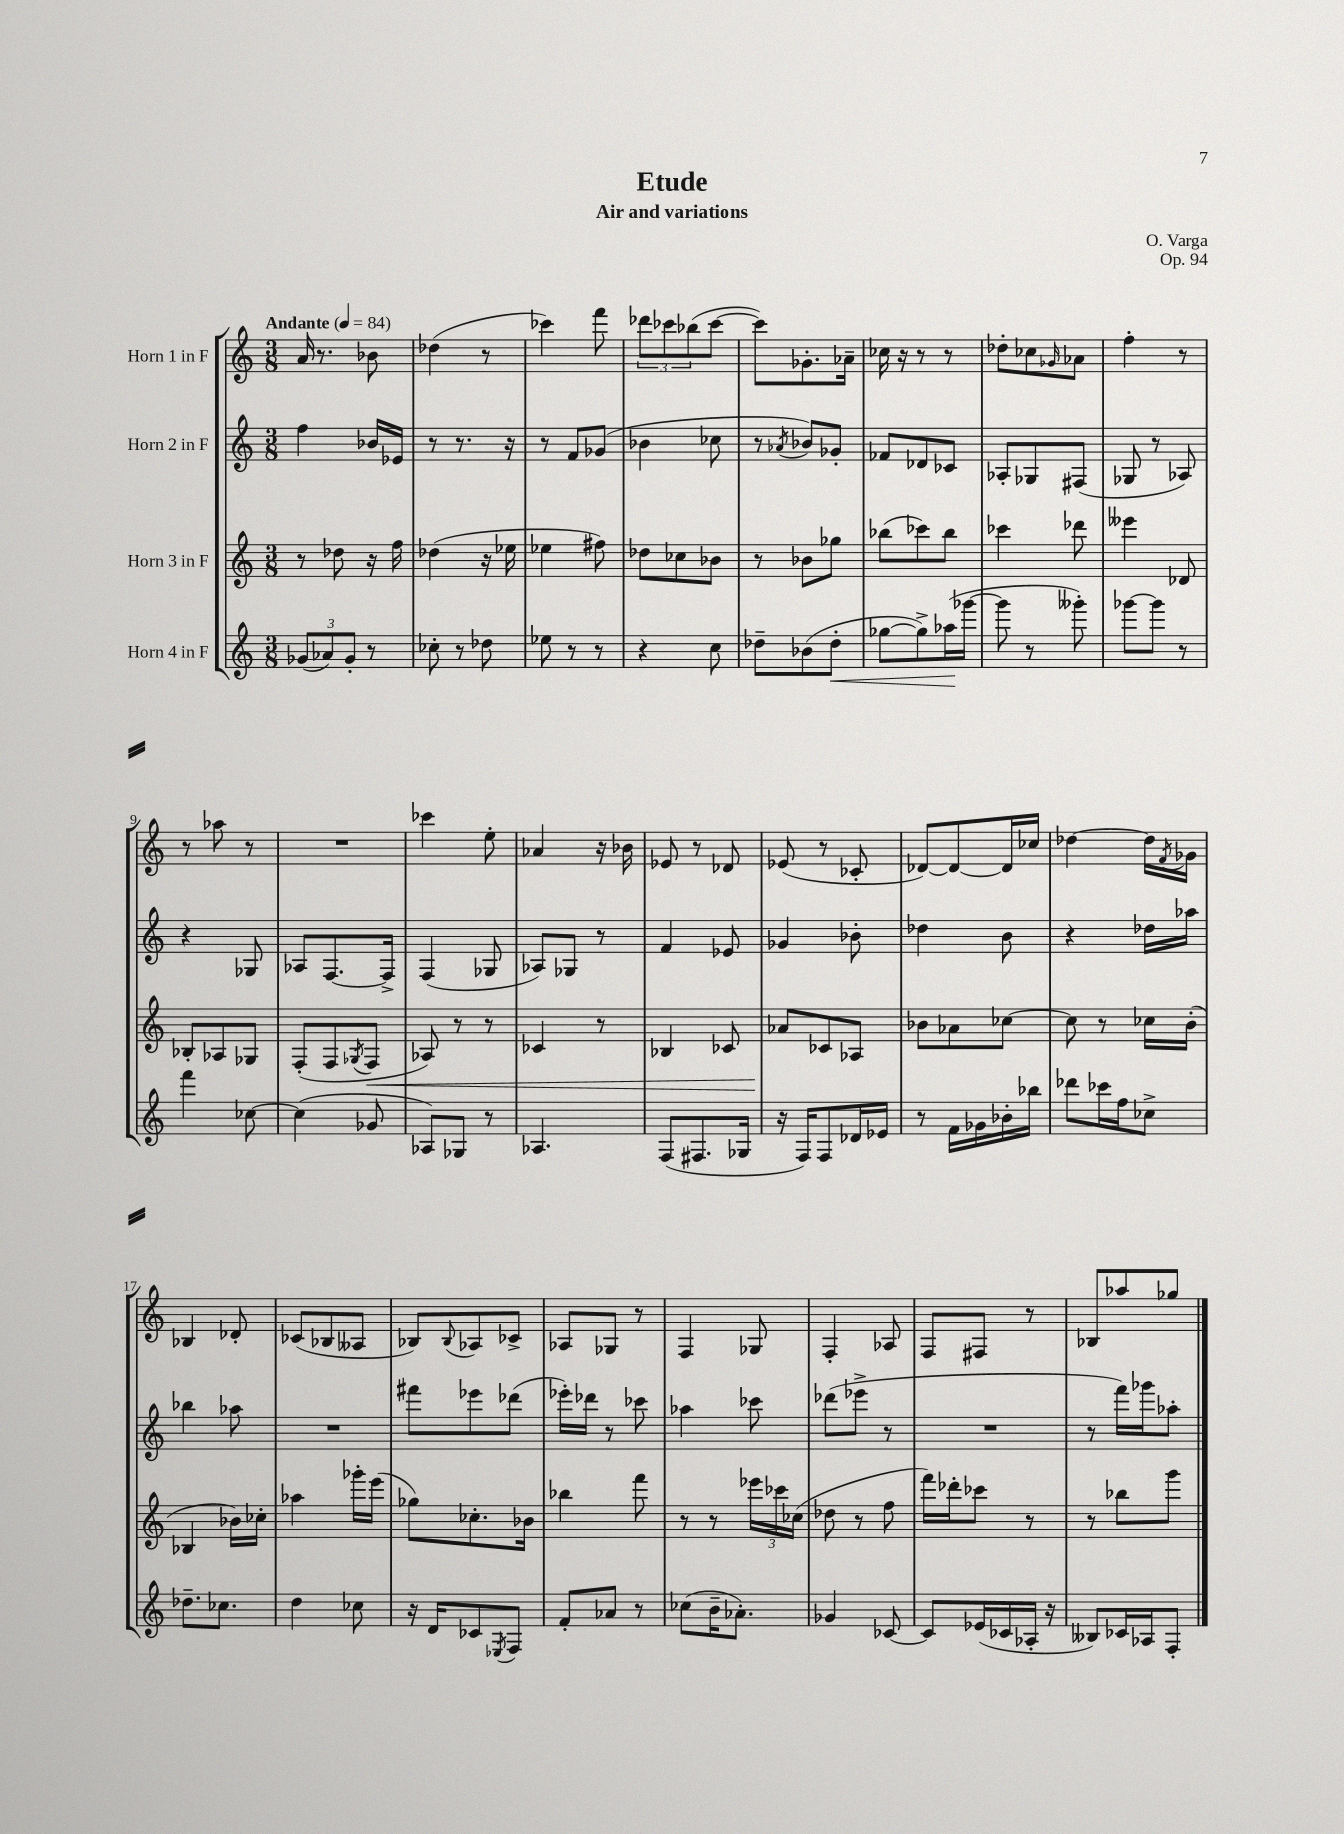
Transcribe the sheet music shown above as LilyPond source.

\header { title = "Etude" composer = "O. Varga" subtitle = "Air and variations" opus = "Op. 94" }
<<
\new StaffGroup <<
\new Staff = "s0" \with { instrumentName = "Horn 1 in F" } {
    \clef treble \key c \major \numericTimeSignature \time 3/8 \tempo "Andante" 4 = 84
    a'16 r8. bes'8 |
    des''4( r8 |
    ces'''4) f'''8 |
    \tuplet 3/2 { des'''8 ces'''8 bes''8( } ces'''8~ |
    ces'''8) ges'8.-. aes'16-- |
    ces''16 r16 r8 r8 |
    des''8-. ces''8 \grace { ges'16 } aes'8 |
    f''4-. r8 |
    r8 aes''8 r8 |
    R4. |
    ces'''4 e''8-. |
    aes'4 r16 bes'16 |
    ees'8 r8 des'8 |
    ees'8( r8 ces'8-. |
    des'8~) des'8~ des'16 ces''16 |
    des''4~ des''16 \acciaccatura { f'8 } ges'16 |
    bes4 des'8-. |
    ces'8( bes8 aeses8 |
    bes8) \appoggiatura { bes8 } aes8 ces'8-> |
    aes8 ges8 r8 |
    f4 ges8 |
    f4-. aes8 |
    f8 fis8 r8 |
    bes8 aes''8 ges''8 \bar "|." |
}
\new Staff = "s1" \with { instrumentName = "Horn 2 in F" } {
    \clef treble \key c \major \numericTimeSignature \time 3/8
    f''4 bes'16 ees'16 |
    r8 r8. r16 |
    r8 f'8 ges'8( |
    bes'4 ces''8 |
    r8 \acciaccatura { aes'8 } bes'8) ges'8-. |
    fes'8 des'8 ces'8 |
    aes8-. ges8 fis8( |
    ges8 r8 aes8) |
    r4 ges8 |
    aes8 f8.~ f16-> |
    f4( ges8 |
    aes8) ges8 r8 |
    f'4 ees'8 |
    ges'4 bes'8-. |
    des''4 b'8 |
    r4 des''16 aes''16 |
    bes''4 aes''8 |
    R4. |
    fis'''8 ees'''8 des'''8( |
    ees'''16-.) des'''16 r8 ces'''8 |
    aes''4 ces'''8 |
    des'''8( ees'''8-> r8 |
    R4. |
    r8 f'''16) ges'''16 aes''8-. \bar "|." |
}
\new Staff = "s2" \with { instrumentName = "Horn 3 in F" } {
    \clef treble \key c \major \numericTimeSignature \time 3/8
    r8 des''8 r16 f''16 |
    des''4( r16 ees''16 |
    ees''4 fis''8) |
    des''8 ces''8 bes'8 |
    r8 bes'8 ges''8 |
    bes''8( ces'''8) bes''8 |
    ces'''4 des'''8 |
    eeses'''4 des'8 |
    bes8-. aes8 ges8 |
    f8-.( f8 \acciaccatura { ges8 } f8\< |
    aes8) r8 r8 |
    ces'4 r8 |
    bes4 ces'8 |
    aes'8\! ces'8 aes8 |
    bes'8 aes'8 ces''8~ |
    ces''8 r8 ces''16 b'16-.( |
    bes4 bes'16) ces''16-. |
    aes''4 ges'''16-. e'''16( |
    ges''8) ces''8.-. bes'16 |
    bes''4 f'''8 |
    r8 r8 \tuplet 3/2 { ees'''16 ces'''16 ces''16( } |
    des''8 r8 f''8 |
    f'''16) des'''16-. ces'''8 r8 |
    r8 bes''8 g'''8 \bar "|." |
}
\new Staff = "s3" \with { instrumentName = "Horn 4 in F" } {
    \clef treble \key c \major \numericTimeSignature \time 3/8
    \tuplet 3/2 { ges'8( aes'8) ges'8-. } r8 |
    ces''8-. r8 des''8 |
    ees''8 r8 r8 |
    r4 c''8 |
    des''8-- bes'8( des''8-.\< |
    ges''8~ ges''8->) aes''16\!( ges'''16~ |
    ges'''8 r8 geses'''8-.) |
    ges'''8~ ges'''8 r8 |
    f'''4 ces''8~ |
    ces''4( ges'8 |
    aes8) ges8 r8 |
    aes4. |
    f8( fis8. ges16 |
    r16 f16) f8 des'16 ees'16 |
    r8 f'16 ges'16 bes'16-. bes''16 |
    des'''8 ces'''16 f''16 ces''8-> |
    des''8.-- ces''8. |
    d''4 ces''8 |
    r16 d'16 ces'8 \acciaccatura { ees8 } f8 |
    f'8-. aes'8 r8 |
    ces''8( b'16-- aes'8.-.) |
    ges'4 ces'8~ |
    ces'8 ees'16( ces'16 aes16-. r16 |
    beses8) ces'16 aes16 f8-. \bar "|." |
}
>>
>>
